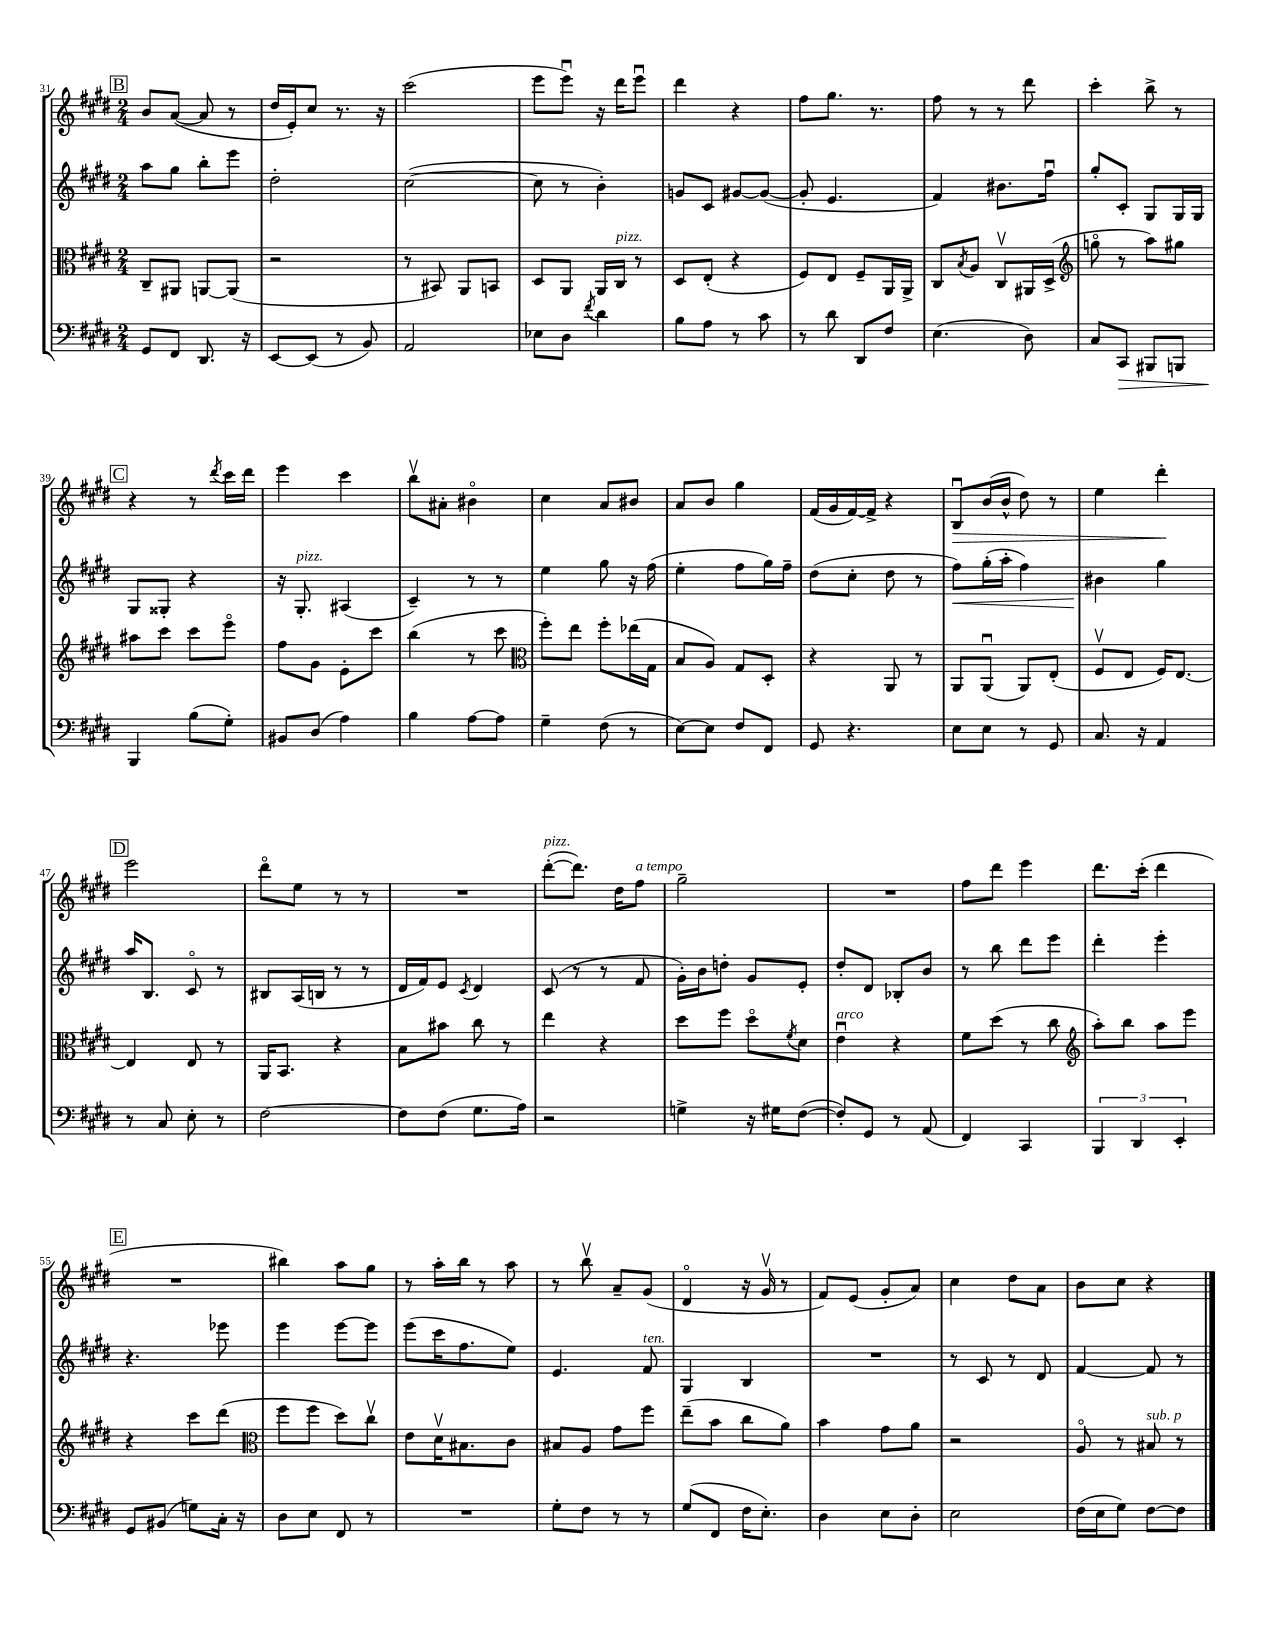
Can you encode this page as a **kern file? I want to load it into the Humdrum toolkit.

**kern	**kern	**kern	**kern
*staff4	*staff3	*staff2	*staff1
*clefF4	*clefC3	*clefG2	*clefG2
*k[f#c#g#d#]	*k[f#c#g#d#]	*k[f#c#g#d#]	*k[f#c#g#d#]
*M2/4	*M2/4	*M2/4	*M2/4
8GG#/L	8C#~/L	8aa\L	8b/L
8FF#/J	8AA#/J	8gg#\J	([8a/J
8.DD#/	[8AA/L	8bb'\L	8a/]
.	(8AA/]J	8eee\J	8r
16r	.	.	.
=	=	=	=
[8EE/L	2r	2dd#'\	16dd#/LL
.	.	.	16e'/J)
(8EE/]J	.	.	8cc#/J
8r	.	.	8.r
8BB/)	.	.	.
.	.	.	16r
=	=	=	=
2AA/	8r	([2cc#\	(2ccc#\
.	8BB#/)	.	.
.	8AA/L	.	.
.	8BB/J	.	.
=	=	=	=
8E-\L	8D#/L	8cc#\]	8eee\L
8D#\J	8AA/J	8r	8eeeu\J)
8qf#/	.	.	.
4d#\	16AA/LL	4b'\)	16r
.	16C#/JJ	.	16ddd#\LK
.	8r	.	8eeeu\J
=	=	=	=
8B\L	8D#/L	8g/L	4ddd#\
8A\J	(8E'/J	8c#/J	.
8r	4r	[8g#/L	4r
8c#\	.	(8g#/_J	.
=	=	=	=
8r	8F#/L)	8g#'/]	8ff#\L
8d#\	8E/J	4.e/	8.gg#\J
8DD#/L	8F#~/L	.	.
.	.	.	8.r
8F#/J	16AA/L	.	.
.	16AA^/JJ	.	.
=	=	=	=
(4.E\	8C#/L	4f#/)	8ff#\
.	8qB/	.	.
.	8A/J	.	8r
.	8C#v/L	8.b#\L	8r
8D#\)	16AA#/L	.	8ddd#\
.	(16D#^/JJ	16ff#u\Jk	.
=	=	=	=
*	*clefG2	*	*
8C#/L	8ggo\	8gg#'/L	4ccc#'\
8CC#/J	8r	8c#'/J	.
8BBB#/L	8aa\L)	8G#/L	8bb^\
8BBB/J	8gg#\J	16G#/L	8r
.	.	16G#/JJ	.
=	=	=	=
4BBB/	8aa#\L	8G#/L	4r
.	8ccc#\J	8G##'/J	.
(8B\L	8ccc#\L	4r	8r
.	.	.	8qddd#/
8G#'\J)	8eeeo\J	.	16ccc#\LL
.	.	.	16ddd#\JJ
=	=	=	=
8BB#/L	8ff#\L	16r	4eee\
.	.	8.G#'/	.
(8D#/J	8g#\J	.	.
4A\)	8e'\L	(4A#/	4ccc#\
.	8ccc#\J	.	.
=	=	=	=
4B\	(4bb\	4c#~/)	8bbv\L
.	.	.	8a#'\J
[8A\L	8r	8r	4b#o\
8A\]J	8ccc#\	8r	.
=	=	=	=
*	*clefC3	*	*
4G#~\	8ff#'\L)	4ee\	4cc#\
.	8ee\J	.	.
(8F#\	8ff#'\L	8gg#\	8a/L
8r	(16ee-\L	16r	8b#/J
.	16G#\JJ	(16ff#\	.
=	=	=	=
[8E\L)	8B/L	4ee'\	8a/L
8E\]J	8A/J)	.	8b/J
8F#/L	8G#/L	8ff#\L	4gg#\
8FF#/J	8D#'/J	16gg#\L)	.
.	.	16ff#~\JJ	.
=	=	=	=
8GG#/	4r	(8dd#\L	(16f#/LL
.	.	.	16g#/
4.r	.	8cc#'\J	[16f#/)
.	.	.	16f#^/]JJ
.	8AA/	8dd#\	4r
.	8r	8r	.
=	=	=	=
8E\L	8AA/L	8ff#\L)	8Bu/L
8E\J	(8AAu/J	(16gg#'\L	(16b/L
.	.	16aa'\JJ	16b^^/JJ
8r	8AA/L)	4ff#\)	8dd#\)
8GG#/	(8E'/J	.	8r
=	=	=	=
8.C#/	8F#v/L	4b#\	4ee\
.	8E/J	.	.
16r	.	.	.
4AA/	16F#/LK)	4gg#\	4ddd#'\
.	[8.E/J	.	.
=	=	=	=
8r	4E/]	16aa/LK	2eee\
.	.	8.B/J	.
8C#/	.	.	.
8E'\	8E/	8c#o/	.
8r	8r	8r	.
=	=	=	=
[2F#\	16AA/LK	8B#/L	8ddd#o\L
.	8.BB/J	.	.
.	.	(16A/L	8ee\J
.	.	16B/JJ	.
.	4r	8r	8r
.	.	8r	8r
=	=	=	=
8F#\]L	8B\L	16d#/LL	2r
.	.	16f#/J)	.
(8F#\J	8b#\J	8e/J	.
.	.	8qc#/	.
8.G#\L	8cc#\	4d#/	.
.	8r	.	.
16A\Jk)	.	.	.
=	=	=	=
2r	4ee\	(8c#/	([8ddd#'\L
.	.	8r	8.ddd#\]J)
.	4r	8r	.
.	.	.	16dd#\LK
.	.	8f#/	8ff#\J
=	=	=	=
4G^\	8dd#\L	16g#'\LL)	2gg#~\
.	.	16b\J	.
.	8ff#\J	8dd'\J	.
16r	8dd#o\L	8g#/L	.
16G#\LK	.	.	.
.	8qf#/	.	.
([8F#\J	8d#\J	8e'/J	.
=	=	=	=
8F#'/]L)	4eu\	8dd#'/L	2r
8GG#/J	.	8d#/J	.
8r	4r	8B-'/L	.
(8AA/	.	8b/J	.
=	=	=	=
4FF#/)	8f#\L	8r	8ff#\L
.	(8dd#\J	8bb\	8ddd#\J
4CC#/	8r	8ddd#\L	4eee\
.	8cc#\	8eee\J	.
=	=	=	=
*	*clefG2	*	*
6BBB/	8aa'\L)	4ddd#'\	8.ddd#\L
.	8bb\J	.	.
6DD#/	.	.	.
.	.	.	(16ccc#'\Jk
.	8aa\L	4eee'\	4ddd#\
6EE'/	.	.	.
.	8eee\J	.	.
=	=	=	=
8GG#/L	4r	4.r	2r
(8BB#/J	.	.	.
8G\L)	8ccc#\L	.	.
16C#'\Jk	(8ddd#\J	8eee-\	.
16r	.	.	.
=	=	=	=
*	*clefC3	*	*
8D#\L	8ff#\L	4eee\	4bb#\)
8E\J	8ff#\J	.	.
8FF#/	8dd#\L)	[8eee\L	8aa\L
8r	8cc#v\J	8eee\]J	8gg#\J
=	=	=	=
2r	8e\L	(8eee\L	8r
.	16d#v\K	16ccc#\K	16aa'\LL
.	8.B#\	8.ff#\	16bb\JJ
.	.	.	8r
.	8c#\J	8ee\J)	8aa\
=	=	=	=
8G#'\L	8B#/L	4.e/	8r
8F#\J	8A/J	.	8bbv\
8r	8g#\L	.	8a~/L
8r	8ff#\J	8f#/	(8g#/J
=	=	=	=
(8G#/L	(8ee~\L	4G#/	4d#o/
8FF#/J	8b\J	.	.
16F#\LK	8cc#\L	4B/	16r
8.E'\J)	.	.	16g#v/
.	8a\J)	.	8r
=	=	=	=
4D#\	4b\	2r	8f#/L)
.	.	.	(8e/J
8E\L	8g#\L	.	8g#'/L
8D#'\J	8a\J	.	8a/J)
=	=	=	=
2E\	2r	8r	4cc#\
.	.	8c#/	.
.	.	8r	8dd#\L
.	.	8d#/	8a\J
=	=	=	=
(16F#\LL	8Ao/	[4f#/	8b\L
16E\J	.	.	.
8G#\J)	8r	.	8cc#\J
[8F#\L	8B#/	8f#/]	4r
8F#\]J	8r	8r	.
==	==	==	==
*-	*-	*-	*-
